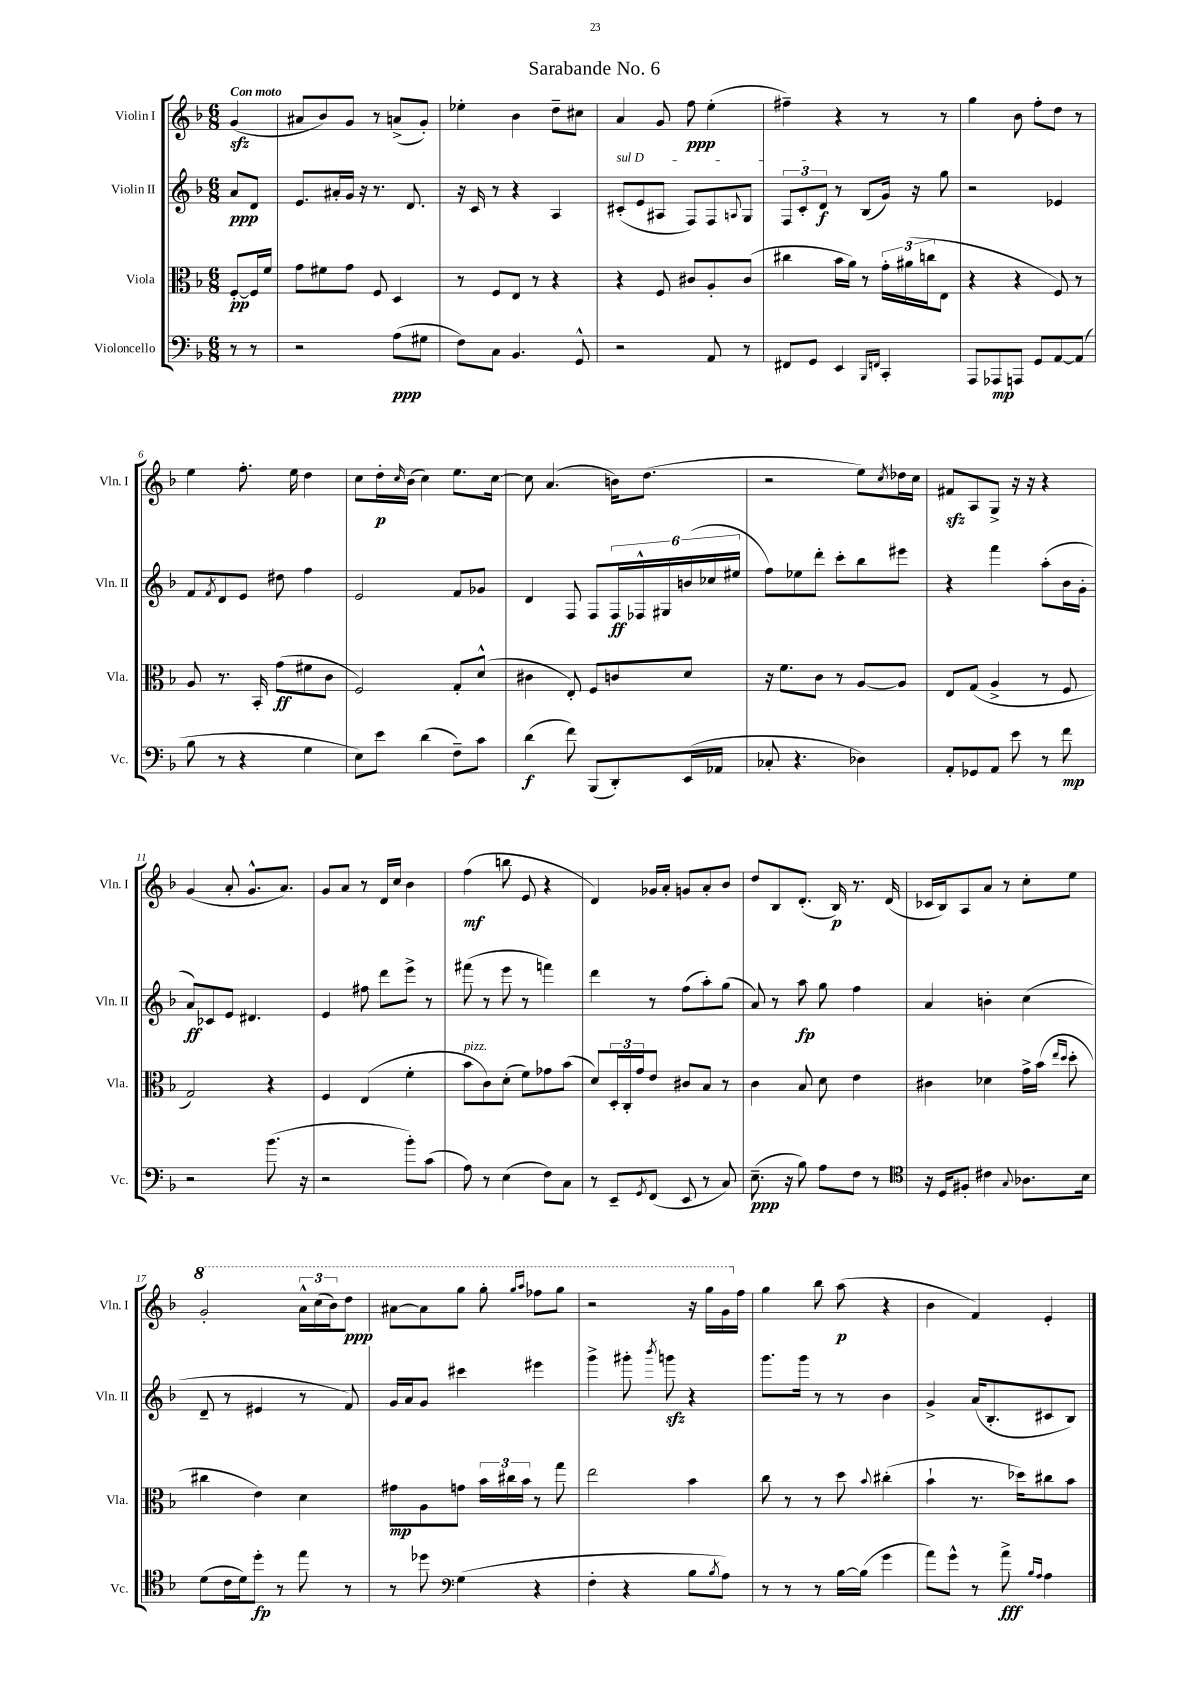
\header { title = "Sarabande No. 6" }
<<
\new StaffGroup <<
\new Staff = "s0" \with { instrumentName = "Violin I" shortInstrumentName = "Vln. I" } {
    \clef treble \key f \major \numericTimeSignature \time 6/8 \partial 4 \tempo "Con moto"
    g'4\sfz( |
    ais'8 bes'8) g'8 r8 a'8->( g'8-.) |
    ees''4-. bes'4 d''8-- cis''8 |
    a'4 g'8 f''8\ppp e''4-.( |
    fis''4--) r4 r8 r8 |
    g''4 bes'8 f''8-. d''8 r8 |
    e''4 f''8.-. e''16 d''4 |
    c''8 d''16-.\p \grace { c''16 } bes'16( c''4) e''8. c''16~ |
    c''8 a'4.( b'16) d''8.( |
    r2 e''8) \acciaccatura { c''8 } des''16 c''16 |
    fis'8\sfz a8 g8-> r16 r16 r4 |
    g'4( a'8-. g'8.-^ a'8.) |
    g'8 a'8 r8 d'16 c''16 bes'4 |
    f''4\mf( b''8 e'8 r4 |
    d'4) ges'16 a'16-. g'8 a'8-. bes'8 |
    d''8 bes8 d'8.-.( bes16\p) r8. d'16( |
    ces'16 bes16) a8 a'8 r8 c''8-. e''8 |
    \ottava #1 g''2-. \tuplet 3/2 { a''16-^ c'''16( bes''16) } d'''8\ppp |
    ais''8~ ais''8 g'''8 g'''8-. \grace { g'''16 a'''16 } fes'''8 g'''8 |
    r2 r16 g'''16 g''16 \ottava #0 f''16 |
    g''4 bes''8 a''8\p( r4 |
    bes'4 f'4) e'4-. \bar "|." |
}
\new Staff = "s1" \with { instrumentName = "Violin II" shortInstrumentName = "Vln. II" } {
    \clef treble \key f \major \numericTimeSignature \time 6/8 \partial 4
    a'8\ppp d'8 |
    e'8. ais'16-. g'16 r16 r8. d'8. |
    r16 c'16 r8 r4 a4 |
    \once \override TextSpanner.bound-details.left.text = \markup { \italic "sul D" } cis'8-.\startTextSpan( e'8 ais8 f8) f8 \appoggiatura { a8 } g8 |
    \tuplet 3/2 { f8 c'8-. d'8\f\stopTextSpan } r8 bes8( g'16) r16 g''8 |
    r2 ees'4 |
    f'8 \acciaccatura { f'8 } d'8 e'8 dis''8 f''4 |
    e'2 f'8 ges'8 |
    d'4 f8 f8 \tuplet 6/4 { f16\ff fes16-^ gis16 b'16( ces''16 eis''16 } |
    f''8) ees''8 d'''8-. c'''8-. bes''8 eis'''8 |
    r4 f'''4 a''8-.( bes'16 g'16-. |
    a'8\ff) ces'8 e'8 dis'4. |
    e'4 fis''8 d'''8 e'''8-> r8 |
    fis'''8( r8 e'''8 r8 f'''4) |
    d'''4 r8 f''8( a''8-.) g''8( |
    a'8) r8 a''8\fp g''8 f''4 |
    a'4 b'4-. c''4( |
    d'8-- r8 eis'4 r8 f'8) |
    g'16 a'16 g'8 cis'''4 eis'''4 |
    g'''4-> gis'''8-. \acciaccatura { bes'''8 } g'''8\sfz r4 |
    g'''8. g'''16 r8 r8 bes'4 |
    g'4-> a'16( bes8.-. cis'8 bes8) \bar "|." |
}
\new Staff = "s2" \with { instrumentName = "Viola" shortInstrumentName = "Vla." } {
    \clef alto \key f \major \numericTimeSignature \time 6/8 \partial 4
    f8~-.\pp f16 f'16 |
    g'8 fis'8 g'8 f8 d4 |
    r8 f8 e8 r8 r4 |
    r4 f8 cis'8 a8-. cis'8( |
    cis''4 bes'16 a'16) r8 \tuplet 3/2 { g'16-. ais'16( c''16 } e8 |
    r4 r4 f8) r8 |
    a8 r8. bes,16-. g'8\ff( fis'8 c'8 |
    f2) g8-. d'8-^( |
    cis'4 e8-.) f8 c'8 d'8 |
    r16 f'8. c'8 r8 a8~ a8 |
    e8 g8( a4-> r8 f8 |
    g2) r4 |
    f4 e4( f'4-. |
    bes'8^\markup { \italic "pizz." } c'8) d'8-.( f'8) ges'8 bes'8( |
    d'8) \tuplet 3/2 { d16-. c16-. g'16 } e'8 cis'8 bes8 r8 |
    c'4 bes8 d'8 e'4 |
    cis'4 des'4 g'16-> bes'16( \grace { e''16 d''16 } d''8-. |
    cis''4 e'4) d'4 |
    gis'8\mp a8 g'8 \tuplet 3/2 { bes'16 cis''16 bes'16 } r8 g''8 |
    e''2 bes'4 |
    c''8 r8 r8 d''8 \appoggiatura { bes'8 } cis''4-.( |
    bes'4-! r8. des''16) cis''8 bes'8 \bar "|." |
}
\new Staff = "s3" \with { instrumentName = "Violoncello" shortInstrumentName = "Vc." } {
    \clef bass \key f \major \numericTimeSignature \time 6/8 \partial 4
    r8 r8 |
    r2 a8\ppp( gis8 |
    f8) c8 bes,4. g,8-^ |
    r2 a,8 r8 |
    fis,8 g,8 e,4 \grace { bes,,16 f,16 } c,4-. |
    a,,8 aes,,8\mp a,,8 g,8 a,8~ a,8( |
    bes8 r8 r4 g4 |
    e8) e'8 d'4( f8--) c'8 |
    d'4\f( f'8) bes,,8( d,8-.) e,16( aes,16 |
    ces8-. r4. des4) |
    a,8-. ges,8 a,8 e'8 r8 f'8\mp |
    r2 bes'8.( r16 |
    r2 bes'8-.) c'8( |
    a8) r8 e4( f8) c8 |
    r8 e,8-- \acciaccatura { g,8 } f,8( e,8 r8 c8) |
    e8.--\ppp( r16 bes8) a8 f8 r8 |
    \clef tenor r16 d16 fis8-. cis'4 \appoggiatura { g8 } aes8. bes16 |
    d'8( c'16 d'16) d''8-.\fp r8 e''8 r8 |
    r8 des''8 \clef bass g4( r4 |
    f4-. r4 bes8 \acciaccatura { bes8 } a8) |
    r8 r8 r8 bes16~ bes16( g'4 |
    a'8) g'8-^ r8 a'8->\fff \grace { bes16 a16 } a4 \bar "|." |
}
>>
>>
